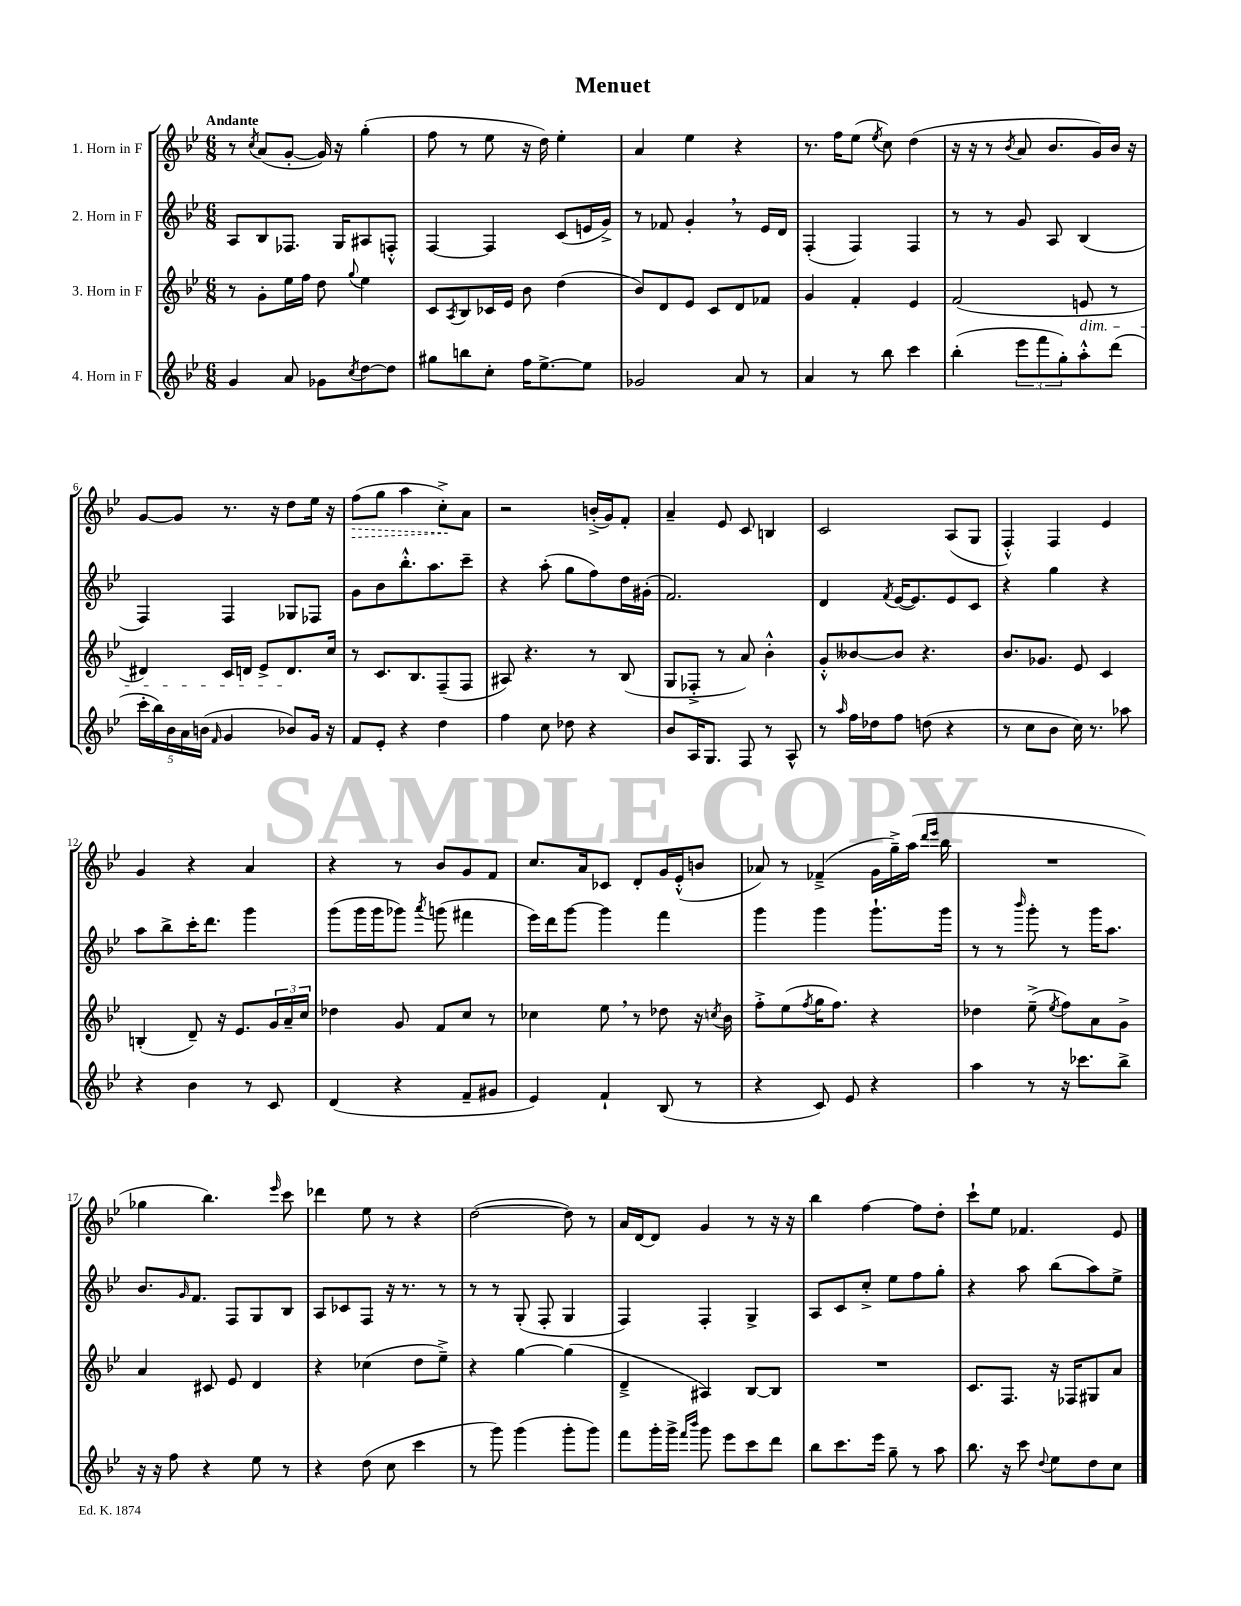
\header { title = "Menuet" }
<<
\new StaffGroup <<
\new Staff = "s0" \with { instrumentName = "1. Horn in F" } {
    \clef treble \key bes \major \numericTimeSignature \time 6/8 \tempo "Andante"
    r8 \acciaccatura { c''8 } a'8( g'8~-. g'16) r16 g''4-.( |
    f''8 r8 ees''8 r16 d''16) ees''4-. |
    a'4 ees''4 r4 |
    r8. f''16 ees''8( \acciaccatura { ees''8 } c''8) d''4( |
    r16 r16 r8 \acciaccatura { bes'8 } a'8 bes'8. g'16) bes'16 r16 |
    g'8~ g'8 r8. r16 d''8 ees''16 r16 |
    \once \override Hairpin.style = #'dashed-line f''8\>( g''8 a''4 c''8-.->\!) a'8 |
    r2 b'16-.->( g'16) f'8-. |
    a'4-- ees'8 c'8 b4 |
    c'2 a8( g8 |
    f4-.-^) f4 ees'4 |
    g'4 r4 a'4 |
    r4 r8 bes'8 g'8 f'8 |
    c''8. a'16 ces'8 d'8-. g'16 ees'16-.-^( b'8 |
    aes'8) r8 fes'4--->( g'16 g''16--->) a''16( \grace { d'''16 ees'''16 } bes''16 |
    R2. |
    ges''4 bes''4.) \grace { ees'''16 } c'''8 |
    des'''4 ees''8 r8 r4 |
    d''2~( d''8) r8 |
    a'16 d'16~ d'8 g'4 r8 r16 r16 |
    bes''4 f''4~ f''8 d''8-. |
    c'''8-! ees''8 fes'4. ees'8 \bar "|." |
}
\new Staff = "s1" \with { instrumentName = "2. Horn in F" } {
    \clef treble \key bes \major \numericTimeSignature \time 6/8
    a8 bes8 fes8. g16 ais8 f8-.-^ |
    f4~ f4 c'8( e'16 g'16->) |
    r8 fes'8 g'4-. \breathe r8 ees'16 d'16 |
    f4-.( f4) f4 |
    r8 r8 g'8 a8 bes4( |
    f4) f4 ges8 fes8 |
    g'8 bes'8 bes''8.-.-^ a''8. c'''8-- |
    r4 a''8-.( g''8 f''8) d''16 gis'16-.( |
    f'2.) |
    d'4 \acciaccatura { f'8 } ees'16~( ees'8.) ees'8 c'8 |
    r4 g''4 r4 |
    a''8 bes''8-> c'''16-. d'''8. g'''4 |
    g'''8( g'''16 g'''16 ges'''8) \acciaccatura { a'''8 } g'''8( fis'''4 |
    ees'''16) d'''16 g'''8~ g'''4 f'''4 |
    g'''4 g'''4 g'''8.-! g'''16 |
    r8 r8 \grace { bes'''16 } g'''8-. r8 g'''16 a''8. |
    bes'8. \grace { g'16 } f'8. f8 g8 bes8 |
    a8 ces'8 f8 r16 r8. r8 |
    r8 r8 g8-.( f8-. g4 |
    f4) f4-. g4-> |
    a8 c'8 c''8-.-> ees''8 f''8 g''8-. |
    r4 a''8 bes''8( a''8) ees''8-> \bar "|." |
}
\new Staff = "s2" \with { instrumentName = "3. Horn in F" } {
    \clef treble \key bes \major \numericTimeSignature \time 6/8
    r8 g'8-. ees''16 f''16 d''8 \appoggiatura { g''8 } ees''4 |
    c'8 \acciaccatura { a8 } bes8 ces'16 ees'16 bes'8 d''4( |
    bes'8) d'8 ees'8 c'8 d'8 fes'8 |
    g'4 f'4-. ees'4 |
    f'2( e'8\dim r8 |
    dis'4) c'16 d'16 ees'8-> d'8.\! c''16 |
    r8 c'8. bes8. f8--( f8 |
    ais8) r4. r8 bes8( |
    g8 fes8-.-> r8 a'8) bes'4-.-^ |
    g'8-.-^ beses'8~ beses'8 r4. |
    bes'8. ges'8. ees'8 c'4 |
    b4-.( d'8--) r16 ees'8. \tuplet 3/2 { g'16 a'16-- c''16 } |
    des''4 g'8 f'8 c''8 r8 |
    ces''4 ees''8 \breathe r8 des''8 r16 \acciaccatura { c''8 } bes'16 |
    f''8-.-> ees''8( \acciaccatura { f''8 } g''16 f''8.) r4 |
    des''4 ees''8--->( \acciaccatura { ees''8 } f''8) a'8 g'8-> |
    a'4 cis'8 ees'8 d'4 |
    r4 ces''4( d''8 ees''8--->) |
    r4 g''4~ g''4( |
    d'4---> ais4) bes8~ bes8 |
    R2. |
    c'8. f8. r16 fes16 gis8 a'8 \bar "|." |
}
\new Staff = "s3" \with { instrumentName = "4. Horn in F" } {
    \clef treble \key bes \major \numericTimeSignature \time 6/8
    g'4 a'8 ges'8 \acciaccatura { c''8 } d''8~ d''8 |
    gis''8 b''8 c''8-. f''16 ees''8.~-> ees''8 |
    ges'2 a'8 r8 |
    a'4 r8 bes''8 c'''4 |
    bes''4-.( \tuplet 3/2 { ees'''8 f'''8 g''8-.) } a''8-.-^ d'''8( |
    \tuplet 5/4 { c'''16-. bes''16) bes'16 a'16 b'16( } \grace { f'16 } g'4 bes'8) g'16 r16 |
    f'8 ees'8-. r4 d''4 |
    f''4 c''8 des''8 r4 |
    bes'8 a16 g8. f8 r8 a8-^ |
    r8 \grace { a''16 } f''16 des''16 f''8 d''8( r4 |
    r8 c''8 bes'8 c''16) r8. aes''8 |
    r4 bes'4 r8 c'8 |
    d'4( r4 f'8-- gis'8 |
    ees'4) f'4-! bes8( r8 |
    r4 c'8) ees'8 r4 |
    a''4 r8 r16 ces'''8. bes''8-> |
    r16 r16 f''8 r4 ees''8 r8 |
    r4 d''8( c''8 c'''4 |
    r8 g'''8) g'''4( g'''8-. g'''8) |
    f'''8 g'''16-. g'''16-> \grace { f'''16 bes'''16 } g'''8 ees'''8 c'''8 d'''8 |
    bes''8 c'''8. ees'''16 g''8-- r8 a''8 |
    bes''8. r16 c'''8 \appoggiatura { d''8 } ees''8 d''8 c''8 \bar "|." |
}
>>
>>
